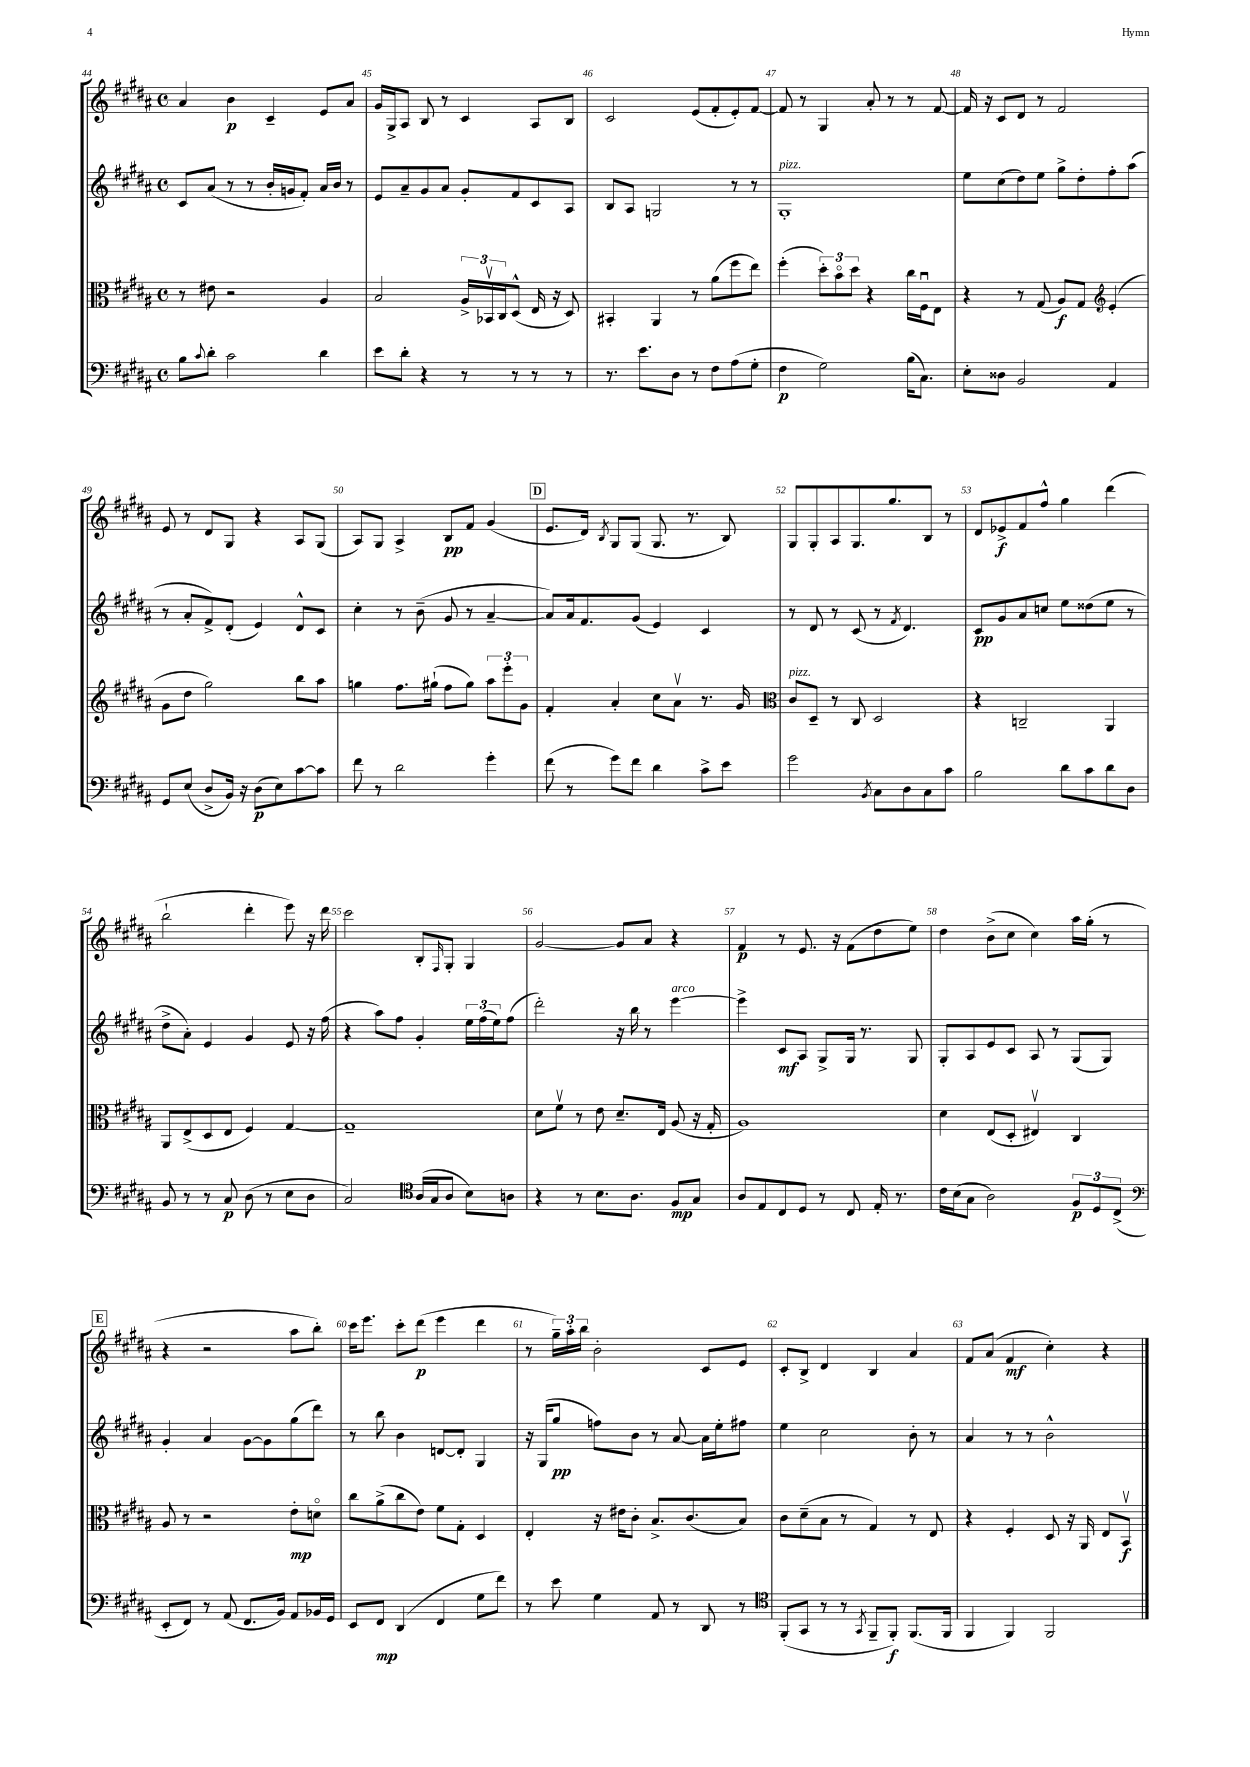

**kern	**kern	**kern	**kern
*staff4	*staff3	*staff2	*staff1
*clefF4	*clefC3	*clefG2	*clefG2
*k[f#c#g#d#a#]	*k[f#c#g#d#a#]	*k[f#c#g#d#a#]	*k[f#c#g#d#a#]
*M4/4	*M4/4	*M4/4	*M4/4
*met(c)	*met(c)	*met(c)	*met(c)
8B\L	8r	8c#/L	4a#/
8qqc#/	.	.	.
8d#'\J	8e#\	(8a#/J	.
2c#\	2r	8r	4b\
.	.	8r	.
.	.	16b'/LL	4c#~/
.	.	16g/J	.
.	.	8f#'/J)	.
4d#\	4A#/	16a#/LL	8e/L
.	.	16b/JJ	.
.	.	8r	8a#/J
=	=	=	=
8e\L	2B/	8e/L	16g#/LL
.	.	.	16G#^/J
8d#'\J	.	8a#~/	8A#/J
4r	.	8g#/	8B/
.	.	8a#/J	8r
8r	24A#^/LL	8g#'/L	4c#/
.	24BB-v/	.	.
.	24C#/J	.	.
8r	(8D#^^/J	8f#/	.
8r	16E/	8c#/	8A#/L
.	16r	.	.
8r	8D#/)	8A#/J	8B/J
=	=	=	=
8.r	4BB#'/	8B/L	2c#/
.	.	8A#/J	.
8.e\L	.	.	.
.	4AA#/	2G/	.
8D#\J	.	.	.
8r	8r	.	(8e/L
8F#\L	(8a#\L	.	8f#'/
(8A#\	8ff#\	8r	8e'/)
8G#'\J	8ee\J)	8r	[8f#/J
=	=	=	=
4F#\	(4ff#'\	1G#'	8f#/]
.	.	.	8r
2G#\)	12dd#'\L)	.	4G#/
.	12bo\	.	.
.	12dd#\J	.	.
.	4r	.	8a#'/
.	.	.	8r
(16B\LK	16cc#\LL	.	8r
8.C#\J)	16F#u\J	.	.
.	8E\J	.	[8f#/
=	=	=	=
8E'\L	4r	8ee\L	16f#/]
.	.	.	16r
8D##\J	.	(8cc#\	8c#/L
2BB/	8r	8dd#\)	8d#/J
.	(8G#/	8ee\J	8r
.	8A#/L)	8gg#^\L	2f#/
.	8G#/J	8dd#'\	.
*	*clefG2	*	*
4AA#/	(4e'/	8ff#'\	.
.	.	(8aa#\J	.
=	=	=	=
8GG#/L	8g#\L	8r	8e/
(8E/J	8dd#\J	8a#'/L	8r
8D#^/L	2gg#\)	8f#^/)	8d#/L
16BB/Jk)	.	(8d#'/J	8G#/J
16r	.	.	.
(8D#\L	.	4e/)	4r
8E\)	.	.	.
[8c#\	8bb\L	8d#^^/L	8A#/L
8c#\]J	8aa#\J	8c#/J	(8G#/J
=	=	=	=
8f#\	4gg\	4cc#'\	8A#/L)
8r	.	.	8G#/J
2d#\	8.ff#\L	8r	4A#^/
.	.	(8b~\	.
.	(16gg#`\Jk	.	.
.	8ff#\L	8g#/	8B/L
.	8gg#\J)	8r	8f#/J
4g#'\	12aa#\L	[4a#~/	(4g#/
.	12eee'\	.	.
.	12g#\J	.	.
=	=	=	=
(8f#\	4f#'/	8a#/]L)	8.e/L
8r	.	16a#/k	.
.	.	8.f#/	16d#/Jk)
.	.	.	8qB/
8g#\L)	4a#'/	.	8G#/L
8f#\J	.	(8g#/J	(8G#/J
4d#\	8cc#\L	4e/)	8.G#/
.	8a#v\J	.	.
.	.	.	8.r
8c#^\L	8.r	4c#/	.
8e\J	.	.	8B/)
.	16g#/	.	.
=	=	=	=
*	*clefC3	*	*
2g#\	8c#/L	8r	8G#/L
.	8D#~/J	8d#/	8G#'/
.	8r	8r	8A#/
.	8C#/	(8c#/	8.G#/
8qBB/	.	.	.
8C#\L	2D#/	8r	.
.	.	.	8.gg#/
.	.	8qf#/	.
8D#\	.	4.d#/)	.
8C#\	.	.	8B/J
8c#\J	.	.	8r
=	=	=	=
2B\	4r	8c#/L	8d#/L
.	.	8g#/	8e-^/
.	2C~/	8a#/	8f#/
.	.	8cc/J	8ff#^^/J
8d#\L	.	8ee\L	4gg#\
8c#\	.	(8dd##\	.
8d#\	4AA#/	8ee\J	(4ddd#\
8D#\J	.	8r	.
=	=	=	=
8BB/	8AA#/L	8dd#^\L	2bb`\
8r	(8E^/	8a#'\J)	.
8r	8D#/	4e/	.
8C#/	8E/J	.	.
(8D#\	4F#/)	4g#/	4ddd#'\
8r	.	.	.
8E\L	[4G#/	8e/	8eee\)
8D#\J	.	16r	16r
.	.	(16ff#\	16ddd#\
=	=	=	=
2C#/)	1G#~]	4r	2ccc#\
.	.	8aa#\L)	.
.	.	8ff#\J	.
*clefC4	*	*	*
(16A#/LL	.	4g#'/	8B'/L
16G#/J	.	.	.
.	.	.	16qqF#/
8A#/J	.	.	8G#'/J
8B\L)	.	24ee\LL	4G#/
.	.	(24ff#\	.
.	.	24ee\J)	.
8A\J	.	(8ff#\J	.
=	=	=	=
4r	8d#\L	2ddd#'\)	[2g#/
.	8f#v\J	.	.
8r	8r	.	.
8.B\L	8e\	.	.
.	8.d#~/L	16r	8g#/]L
8.A#\J	.	16bb\	.
.	.	8r	8a#/J
.	16E/Jk	.	.
8F#/L	(8A#/	[4eee\	4r
8G#/J	16r	.	.
.	16G#'/	.	.
=	=	=	=
8A#/L	1A#)	4eee^\]	4f#/
8E/	.	.	.
8C#/	.	8c#/L	8r
8D#/J	.	8A#/J	8.e/
8r	.	8G#^/L	.
.	.	.	16r
8C#/	.	16G#/Jk	(8f#\L
.	.	8.r	.
16E'/	.	.	8dd#\
8.r	.	.	.
.	.	8G#/	8ee\J)
=	=	=	=
16c#\LL	4d#\	8G#'/L	4dd#\
(16B\J	.	.	.
8G#\J	.	8A#/	.
2A#\)	(8E/L	8e/	(8b^\L
.	8D#'/J	8c#/J	8cc#\J
.	4E#v/)	8A#/	4cc#\)
.	.	8r	.
12F#/L	4C#/	(8G#/L	16aa#\LL
.	.	.	(16gg#'\JJ
12D#/	.	.	.
.	.	8G#/J)	8r
(12C#^/J	.	.	.
=	=	=	=
*clefF4	*	*	*
8EE'/L	8A#/	4g#'/	4r
8FF#/J)	8r	.	.
8r	2r	4a#/	2r
(8AA#/	.	.	.
8.FF#/L	.	[8g#\L	.
.	.	8g#\]	.
16BB/Jk)	.	.	.
8AA#/L	8e'\L	(8gg#\	8aa#\L
16BB-/L	8do\J	8ddd#\J)	8bb'\J)
16GG#/JJ	.	.	.
=	=	=	=
8EE/L	8cc#\L	8r	16ccc#\LK
.	.	.	8.eee\J
8FF#/J	(8a#^\	8bb\	.
(4DD#/	8cc#\	4b\	8ccc#'\L
.	8e\J)	.	(8ddd#\J
4FF#/	8f#\L	[8d/L	4eee\
.	8G#'\J	8d'/]J	.
8G#\L	4D#/	4G#/	4ddd#\
8f#\J)	.	.	.
=	=	=	=
8r	4E'/	16r	8r
.	.	(16G#/LK	.
8e\	.	8gg#/J	24gg#~\LL)
.	.	.	24aa#'\
.	.	.	24bb\JJ
4G#\	16r	8ff\L)	2b'\
.	16e#\LK	.	.
.	8c#'\J	8b\J	.
8AA#/	8.B^/L	8r	.
8r	.	[8a#/	.
.	(8.c#/	.	.
8DD#/	.	16a#\]LL	8c#/L
.	.	16ee'\J	.
8r	8B/J)	8ff#\J	8e/J
=	=	=	=
*clefC4	*	*	*
(8FF#'/L	8c#\L	4ee\	8c#'/L
8GG#/J	(8d#~\	.	8B^/J
8r	8B\J	2cc#\	4d#/
8r	8r	.	.
8qGG#/	.	.	.
8FF#~/L	4G#/)	.	4B/
8FF#'/J)	.	.	.
(8.FF#/L	8r	8b'\	4a#/
.	8E/	8r	.
16FF#/Jk	.	.	.
=	=	=	=
4FF#/	4r	4a#/	8f#/L
.	.	.	(8a#/J
4FF#/)	4F#'/	8r	4f#/
.	.	8r	.
2FF#/	8D#/	2b^^\	4cc#'\)
.	16r	.	.
.	16AA#/	.	.
.	8E/L	.	4r
.	8BBv/J	.	.
==	==	==	==
*-	*-	*-	*-
